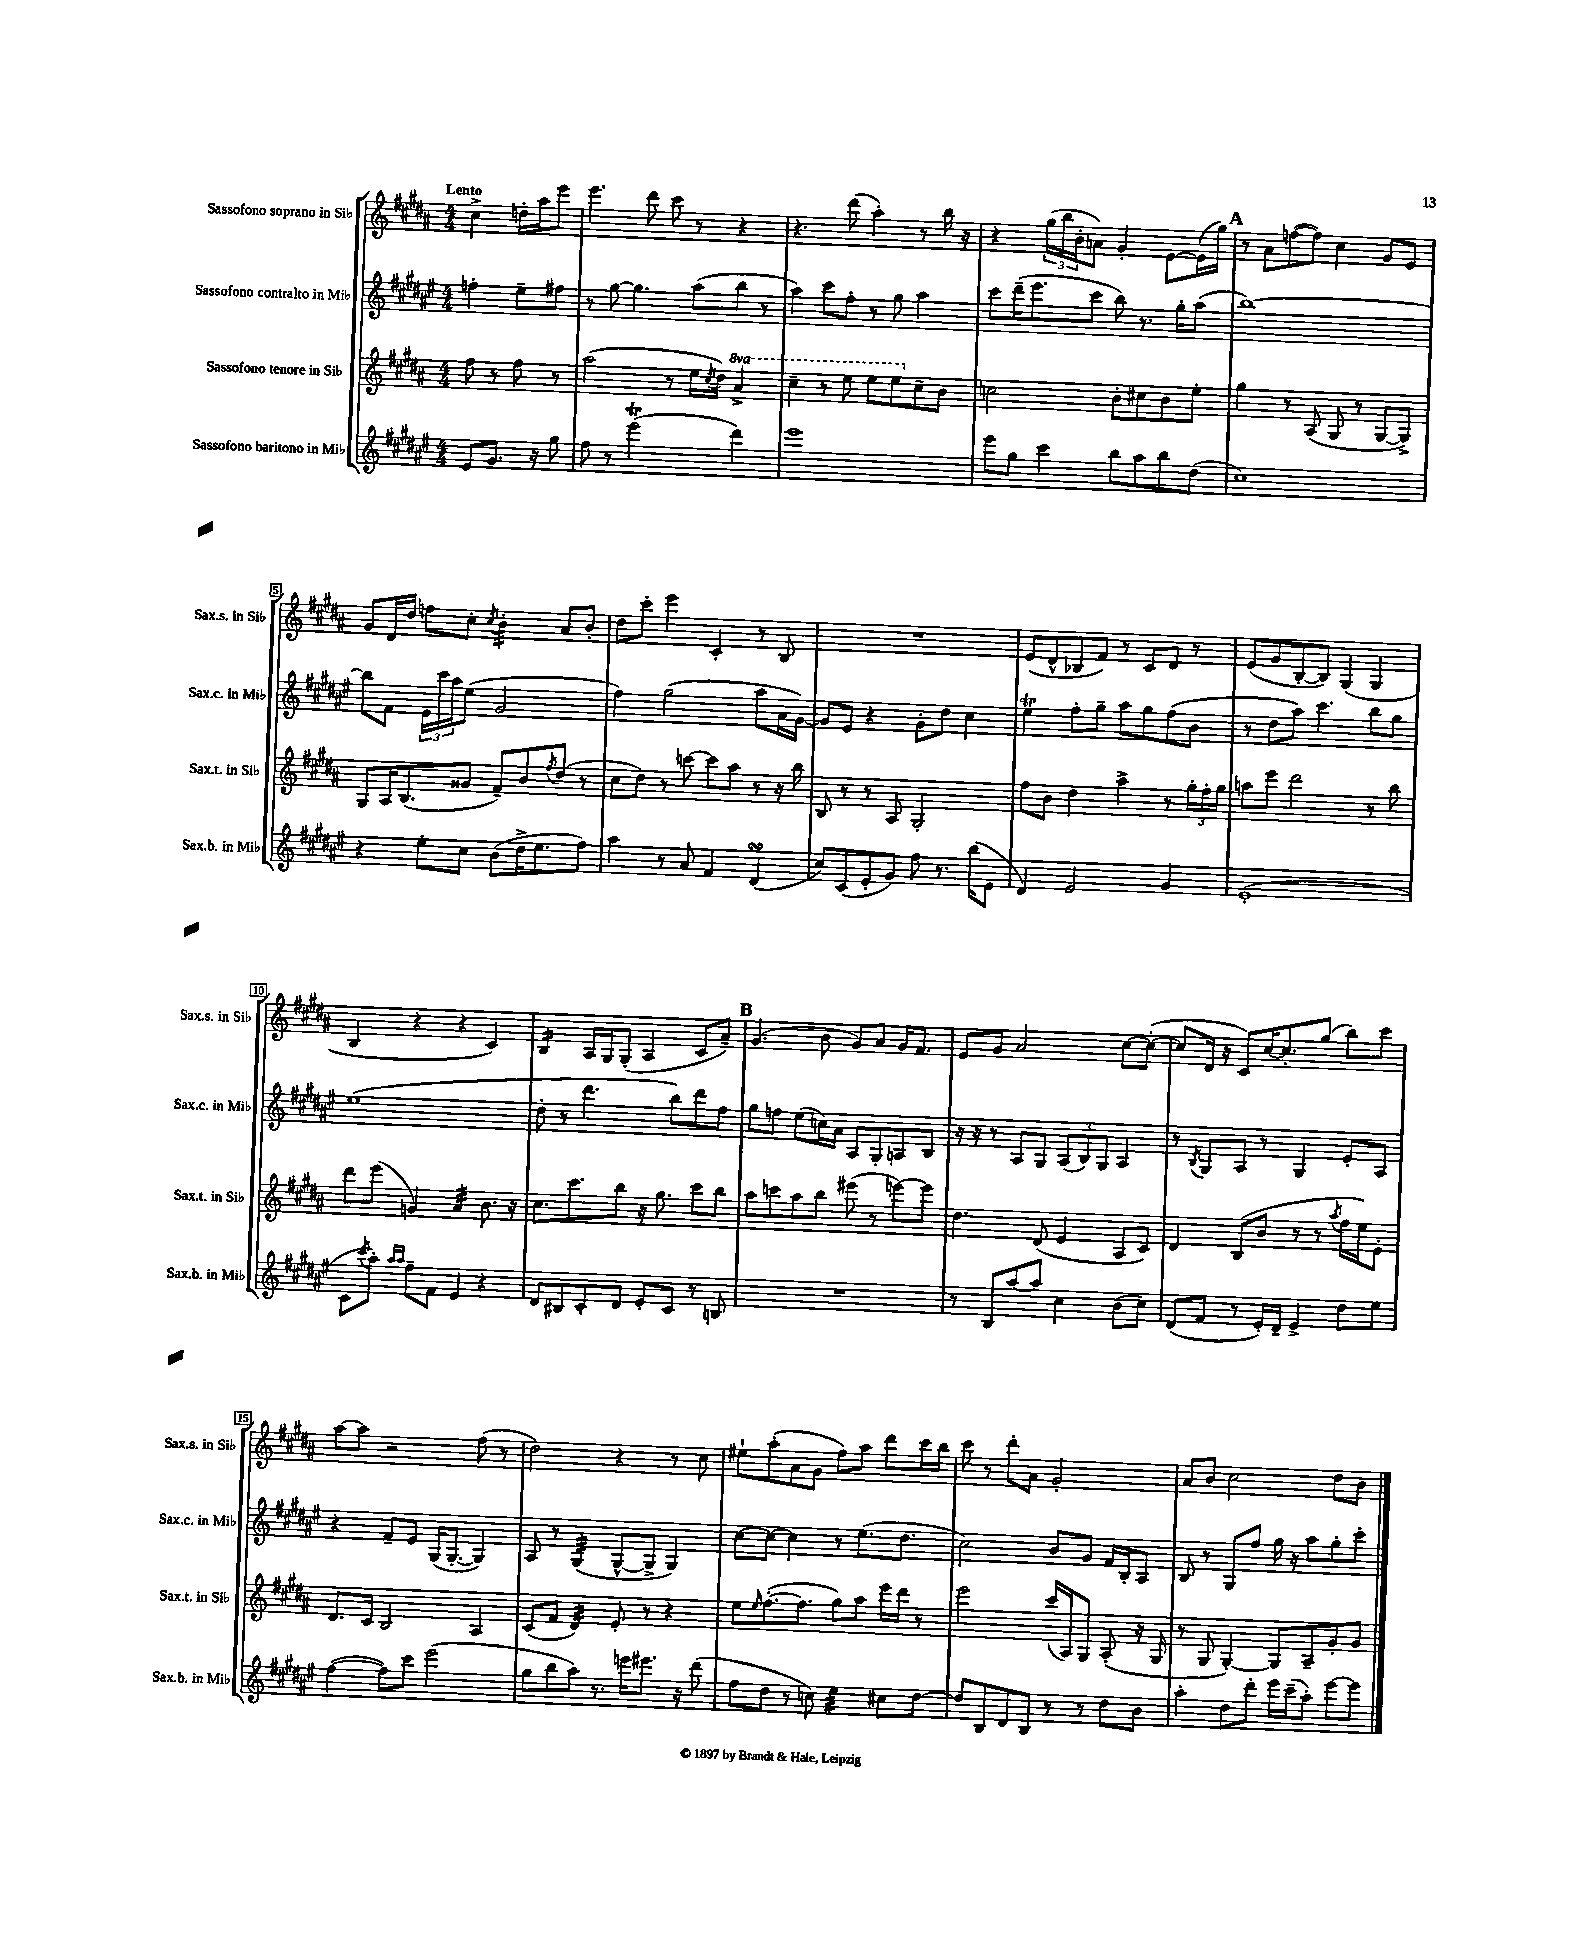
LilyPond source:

<<
\new StaffGroup <<
\new Staff = "s0" \with { instrumentName = "Sassofono soprano in Sib" shortInstrumentName = "Sax.s. in Sib" } {
    \clef treble \key b \major \numericTimeSignature \time 4/4 \partial 2 \tempo "Lento"
    cis''4-> d''16-. ais''16 e'''8 |
    e'''4. dis'''8 cis'''8 r8 r4 |
    r4. dis'''8( ais''4-.) r8 b''16 r16 |
    r4 \tuplet 3/2 { gis''16( b''16 b'16-. } a'8) gis'4-. e'8~ e'16( gis''16) |
    \mark \markup { \bold "A" } r8 ais'8 f''8~( f''8) cis''4 gis'8 e'8 |
    gis'8 dis'16 dis''16 f''8 cis''8-. \acciaccatura { cis''8 } b'4:32-. ais'8 b'8-. |
    dis''8 cis'''8-. e'''4 cis'4-. r8 b8 |
    R1 |
    e'8( dis'8-^ bes8 fis'8) r8 cis'8 dis'8 r8 |
    e'8( gis'8 b8~-. b8) gis4( gis4 |
    b4 r4 r4 cis'4) |
    b4:16 ais16 gis16 gis8-.( ais4 cis'8 ais'8--) |
    \mark \markup { \bold "B" } gis'4.( b'8 gis'8) ais'8 gis'16 fis'8. |
    e'8 gis'8 ais'2 cis''8~ cis''8~-.( |
    cis''8 dis'16 r16 cis'8) cis''16~ cis''8.-. gis''8( b''8) cis'''8 |
    ais''8~ ais''8 r2 fis''8( r8 |
    dis''2) r4 r8 cis''8 |
    eis''8-! ais''8-.( ais'8 gis'8 fis''8) ais''8 dis'''8 cis'''16 b''16 |
    cis'''8 r8 dis'''8-. ais'8 gis'2-. |
    ais'8 b'8 cis''2 dis''8 b'8 \bar "|." |
}
\new Staff = "s1" \with { instrumentName = "Sassofono contralto in Mib" shortInstrumentName = "Sax.c. in Mib" } {
    \clef treble \key fis \major \numericTimeSignature \time 4/4 \partial 2
    f''4-. eis''8-- fis''8 |
    r8 gis''8~ gis''4. ais''8( b''8 r8 |
    ais''4) cis'''8 fis''8-. r8 gis''8 ais''4 |
    cis'''8 dis'''16--( eis'''8. cis'''8 b''8) r8. gis''16-. ais''8( |
    \mark \markup { \bold "A" } b''1~) |
    b''8 fis'8 \tuplet 3/2 { eis'16 cis'''16 ais''16 } eis''8( gis'2 |
    fis''4) gis''2( ais''8 ais'16 gis'16~) |
    gis'8 eis'8 r4 gis'8-. dis''8 cis''4 |
    eis''4\trill fis''8-. gis''8-- ais''8 gis''8 fis''8( b'8 |
    r8 dis''8 ais''8) cis'''4. b''8 gis''8 |
    eis''1( |
    dis''8-. r8 dis'''4. b''8) dis'''8 fis''8 |
    \mark \markup { \bold "B" } gis''8 f''8 eis''8( c''16) ais'16 ais8 gis8-. a8 b8 |
    r16 r16 r8 ais8 gis8 \tuplet 3/2 { ais8( b8) gis8 } ais4 |
    r8 \acciaccatura { b8 } gis8 ais8 r8 gis4 eis'8-. ais8 |
    r4 fis'8-- eis'8 gis16( gis8.~-. gis4) |
    ais8 r8 gis4:32( gis8~-^ gis8-> gis4) |
    cis''8~ cis''8~ cis''4 r8 eis''8.( dis''8. |
    cis''2) b'8 gis'8 fis'16 b16-. ais8 |
    b8 r8 gis8 fis''8 gis''16 r16 ais''8 gis''8-. cis'''8-. \bar "|." |
}
\new Staff = "s2" \with { instrumentName = "Sassofono tenore in Sib" shortInstrumentName = "Sax.t. in Sib" } {
    \clef treble \key b \major \numericTimeSignature \time 4/4 \set Staff.ottavationMarkups = #ottavation-simple-ordinals \partial 2
    fis''8 r8 fis''8 r8 |
    ais''2( r8 e''16 \acciaccatura { cis''8 } dis''16) \ottava #1 ais''4-> |
    cis'''4-- r8 e'''8 e'''8 e'''8 \ottava #0 cis''8-- b'8 |
    c''2 b'8-. cis''8 b'8 e''8-. |
    \mark \markup { \bold "A" } gis''4 r8 ais8( gis8 r8 gis8~ gis8->) |
    gis8 ais16 b8.( gisis'8 fis'8--) b'8 \acciaccatura { fis''8 } dis''8( r8 |
    cis''8 dis''8) r8 c'''8~ c'''8 ais''8 r8 r16 b''16 |
    b8 r8 r8 ais8 gis2-. |
    fis''8 b'8 dis''4 ais''4-> r8 \tuplet 3/2 { gis''16-. fis''16-. gis''16 } |
    a''8 e'''8 dis'''2 r8 b''8 |
    dis'''8 e'''8( g'4) ais'4:32 b'8. r16 |
    cis''8. cis'''8. b''8 r16 gis''8. cis'''8 b''8 |
    \mark \markup { \bold "B" } ais''8 c'''8 ais''8 b''8 eis'''8( r8 e'''8~) e'''8 |
    dis''4. dis'8( e'4 ais8 cis'8) |
    dis'4 b8( b'8 r8 r8 \acciaccatura { ais''8 } fis''16 e''16) e'8-. |
    dis'8. cis'16 b2 ais4 |
    cis'8( fis'8 dis'4:32) e'8-. r8 r4 |
    e''8 \grace { e''16 } fis''8.~-.( fis''8. gis''8) ais''8 e'''16 dis'''16 r8 |
    e'''2 cis'''16( ais16) gis8 ais8-.( r16 gis16 |
    r8 gis8 gis4~-.) gis8 ais8-- gis'8-. gis'8 \bar "|." |
}
\new Staff = "s3" \with { instrumentName = "Sassofono baritono in Mib" shortInstrumentName = "Sax.b. in Mib" } {
    \clef treble \key fis \major \numericTimeSignature \time 4/4 \partial 2
    eis'8 gis'8. r16 gis''8 |
    fis''8 r8 eis'''2\trill( dis'''4) |
    eis'''1 |
    eis'''8 gis''8 cis'''4 b''8 ais''8 b''8 dis''8( |
    \mark \markup { \bold "A" } cis''1) |
    r4 eis''8-. cis''8 b'8( dis''16-> eis''8. fis''8) |
    ais''4 r8 ais'8 fis'4 dis'4\turn( |
    cis''8) cis'8( eis'8-. gis'8) fis''8 r8. b''16( eis'8 |
    dis'4) eis'2 gis'4 |
    eis'1-.( |
    cis'8 \acciaccatura { cis'''8 } ais''8-.) \grace { ais''16 ais''16 } fis''8-- fis'8 eis'4 r4 |
    dis'8 bis8 cis'8-. dis'8 eis'8-. cis'8 r8 b8 |
    \mark \markup { \bold "B" } R1 |
    r8 b8 ais''8~ ais''8 cis''4 b'8( cis''8) |
    dis'8( fis'8 r8 eis'16-.) dis'16-- eis'4-> dis''8 eis''8 |
    fis''4~( fis''8) cis'''8 eis'''2( |
    gis''8 b''8 ais''8) r8. e'''16 eis'''8. r16 dis'''8( |
    fis''8 dis''8 r8 c''8) eis''4:32 cis''8 dis''8~ |
    dis''8 b8 dis'8 b8 r8 r8 dis''8 b'8 |
    ais''4-. dis''8 dis'''8-. eis'''16 cis'''16--( ais''8-.) eis'''8~ eis'''8 \bar "|." |
}
>>
>>
\layout { \context { \Score \override BarNumber.stencil = #(make-stencil-boxer 0.1 0.3 ly:text-interface::print) } }
